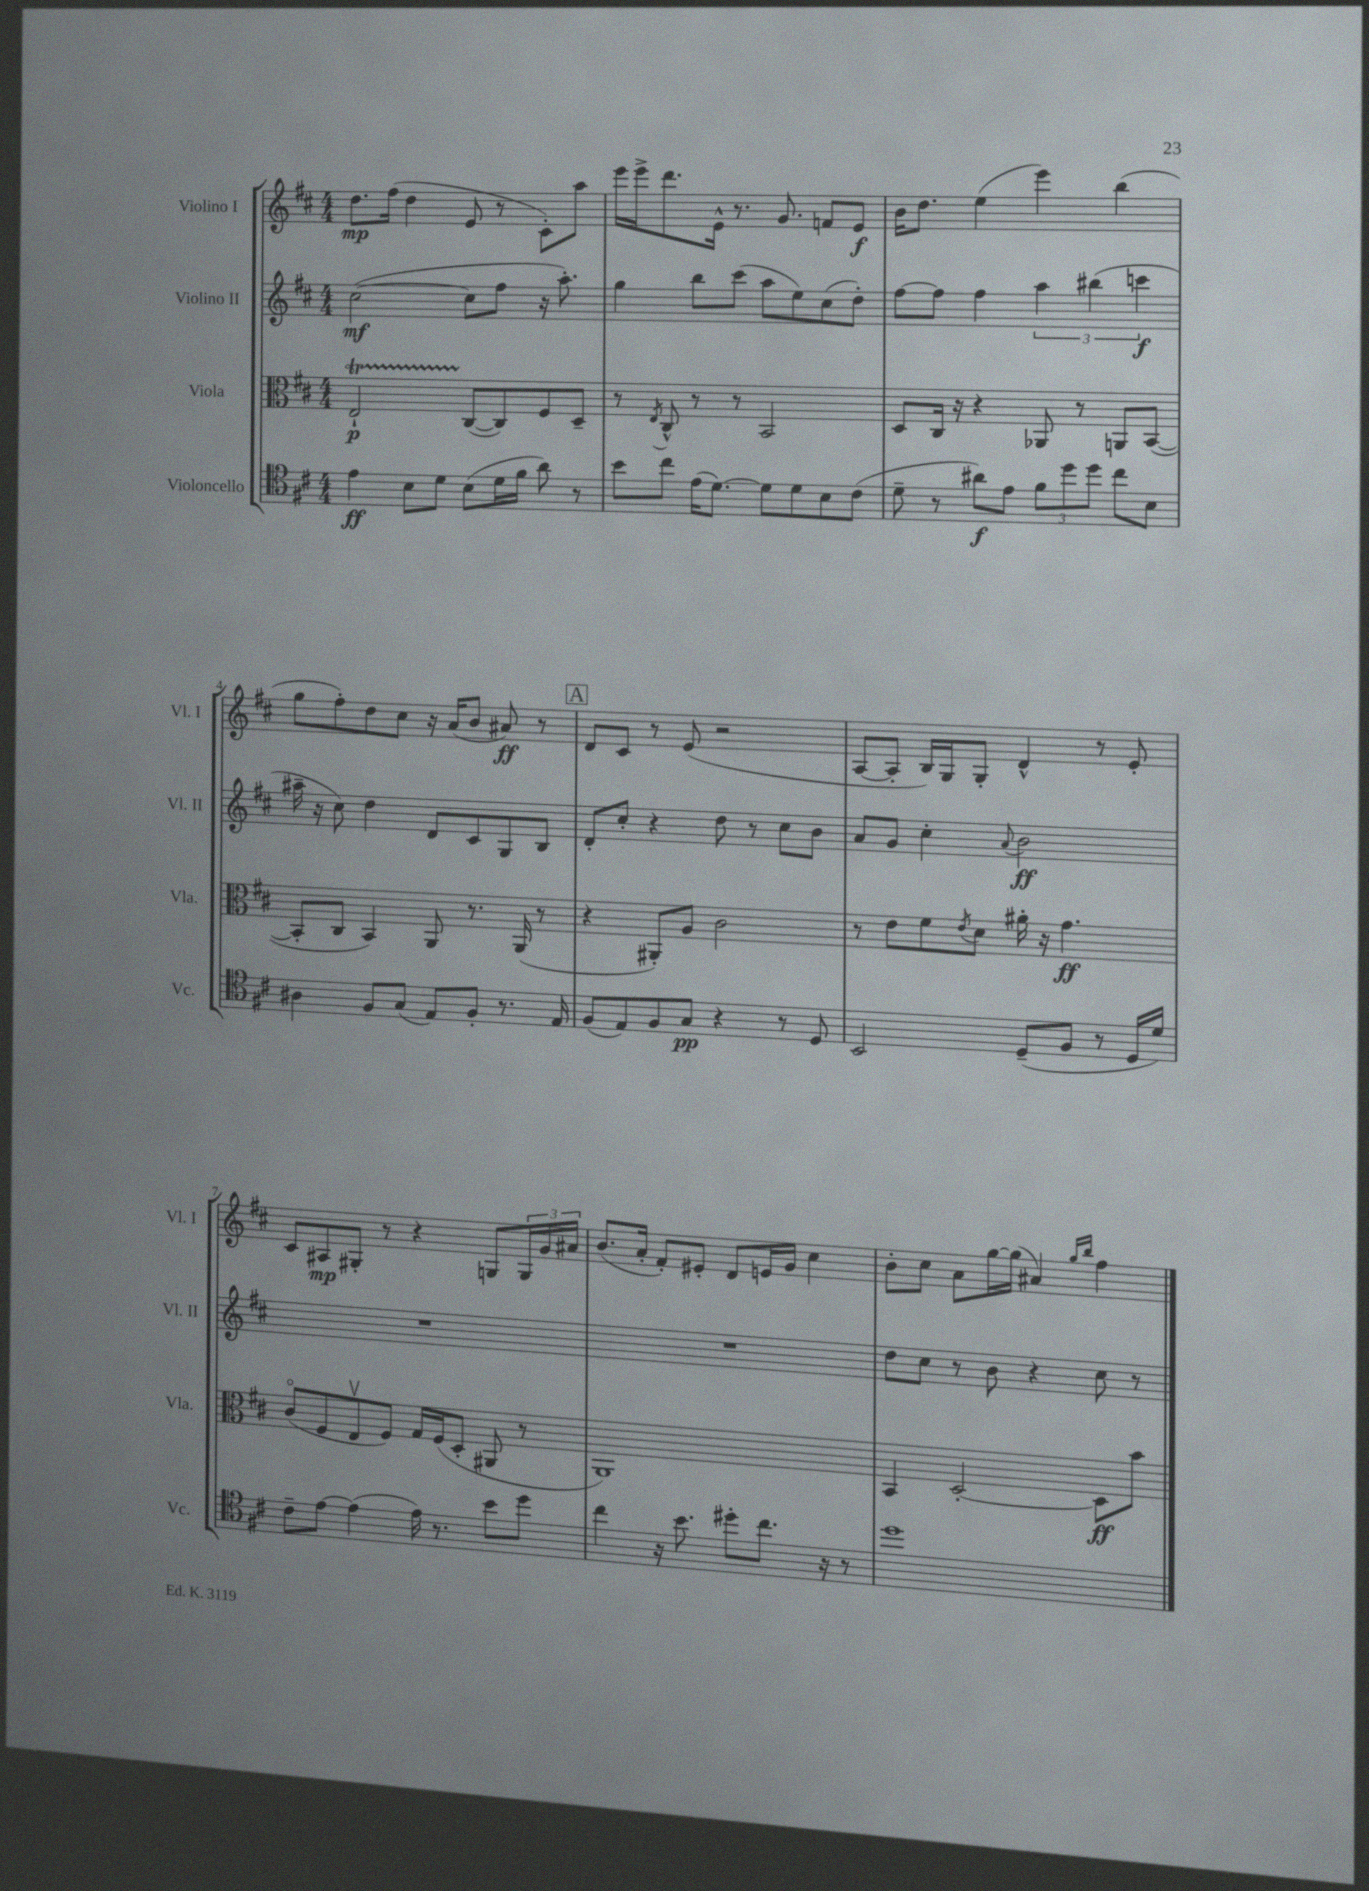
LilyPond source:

<<
\new StaffGroup <<
\new Staff = "s0" \with { instrumentName = "Violino I" shortInstrumentName = "Vl. I" } {
    \clef treble \key d \major \numericTimeSignature \time 4/4
    d''8.\mp fis''16( d''4 e'8 r8 cis'8-.) a''8 |
    e'''16 e'''16-> d'''8. e'16-^ r8. g'8. f'8 e'8\f |
    b'16 d''8. e''4( e'''4) b''4( |
    g''8 fis''8-.) d''8 cis''8 r16 a'16( b'8 ais'8\ff) r8 |
    \mark \markup { \box "A" } d'8 cis'8 r8 e'8( r2 |
    a8~ a8-. b16) g16 g8-. d'4-^ r8 e'8-. |
    cis'8 ais8\mp gis8-. r8 r4 g8 \tuplet 3/2 { g16 g'16 ais'16 } |
    b'8.( a'16-. fis'8-.) eis'8-. d'8 e'16 g'16 cis''4 |
    b'8-. cis''8 a'8 g''16~ g''16( ais'4) \grace { g''16 b''16 } fis''4 \bar "|." |
}
\new Staff = "s1" \with { instrumentName = "Violino II" shortInstrumentName = "Vl. II" } {
    \clef treble \key d \major \numericTimeSignature \time 4/4
    cis''2~\mf( cis''8 fis''8 r16 a''8.-.) |
    g''4 b''8 cis'''8( a''8 e''8) cis''8( d''8-.) |
    fis''8~ fis''8 fis''4 \tuplet 3/2 { a''4 bis''4( c'''4\f } |
    ais''16-- r16 cis''8) d''4 d'8 cis'8 g8 b8 |
    \mark \markup { \box "A" } d'8-. cis''8-. r4 d''8 r8 cis''8 b'8 |
    a'8 g'8 cis''4-. \appoggiatura { a'8 } b'2\ff |
    R1 |
    R1 |
    d''8 cis''8 r8 b'8 r4 cis''8 r8 \bar "|." |
}
\new Staff = "s2" \with { instrumentName = "Viola" shortInstrumentName = "Vla." } {
    \clef alto \key d \major \numericTimeSignature \time 4/4
    e2-!\startTrillSpan\p cis8~\stopTrillSpan( cis8) fis8 d8-- |
    r8 \acciaccatura { e8 } cis8-^ r8 r8 b,2 |
    d8 cis16 r16 r4 aes,8 r8 a,8 b,8~( |
    b,8-. cis8 b,4) a,8 r8. a,16( r8 |
    \mark \markup { \box "A" } r4 ais,8-.) a8 cis'2 |
    r8 e'8 fis'8 \acciaccatura { e'8 } d'8 ais'16-. r16 g'4.\ff |
    cis'8\flageolet( fis8 e8\upbow fis8) g16 fis16( d8-. ais,8 r8 |
    a,1) |
    b,4 d2~-. d8\ff b'8 \bar "|." |
}
\new Staff = "s3" \with { instrumentName = "Violoncello" shortInstrumentName = "Vc." } {
    \clef tenor \key d \major \numericTimeSignature \time 4/4
    e'4\ff b8 d'8 b8( d'16 fis'16 a'8) r8 |
    b'8 cis''8 e'16( d'8.~) d'8 d'8 b8 cis'8( |
    d'8-- r8 ais'8\f) e'8 \tuplet 3/2 { fis'8 d''8 d''8 } cis''8 b8 |
    ais4 fis8 g8( e8) fis8-. r8. e16 |
    \mark \markup { \box "A" } fis8( e8) fis8 g8\pp r4 r8 d8 |
    b,2 d8--( fis8 r8 d16 d'16) |
    cis'8-- e'8~ e'4( e'16) r8. b'8 d''8 |
    cis''4 r16 b'8. dis''8-. cis''8. r16 r8 |
    d''1 \bar "|." |
}
>>
>>
